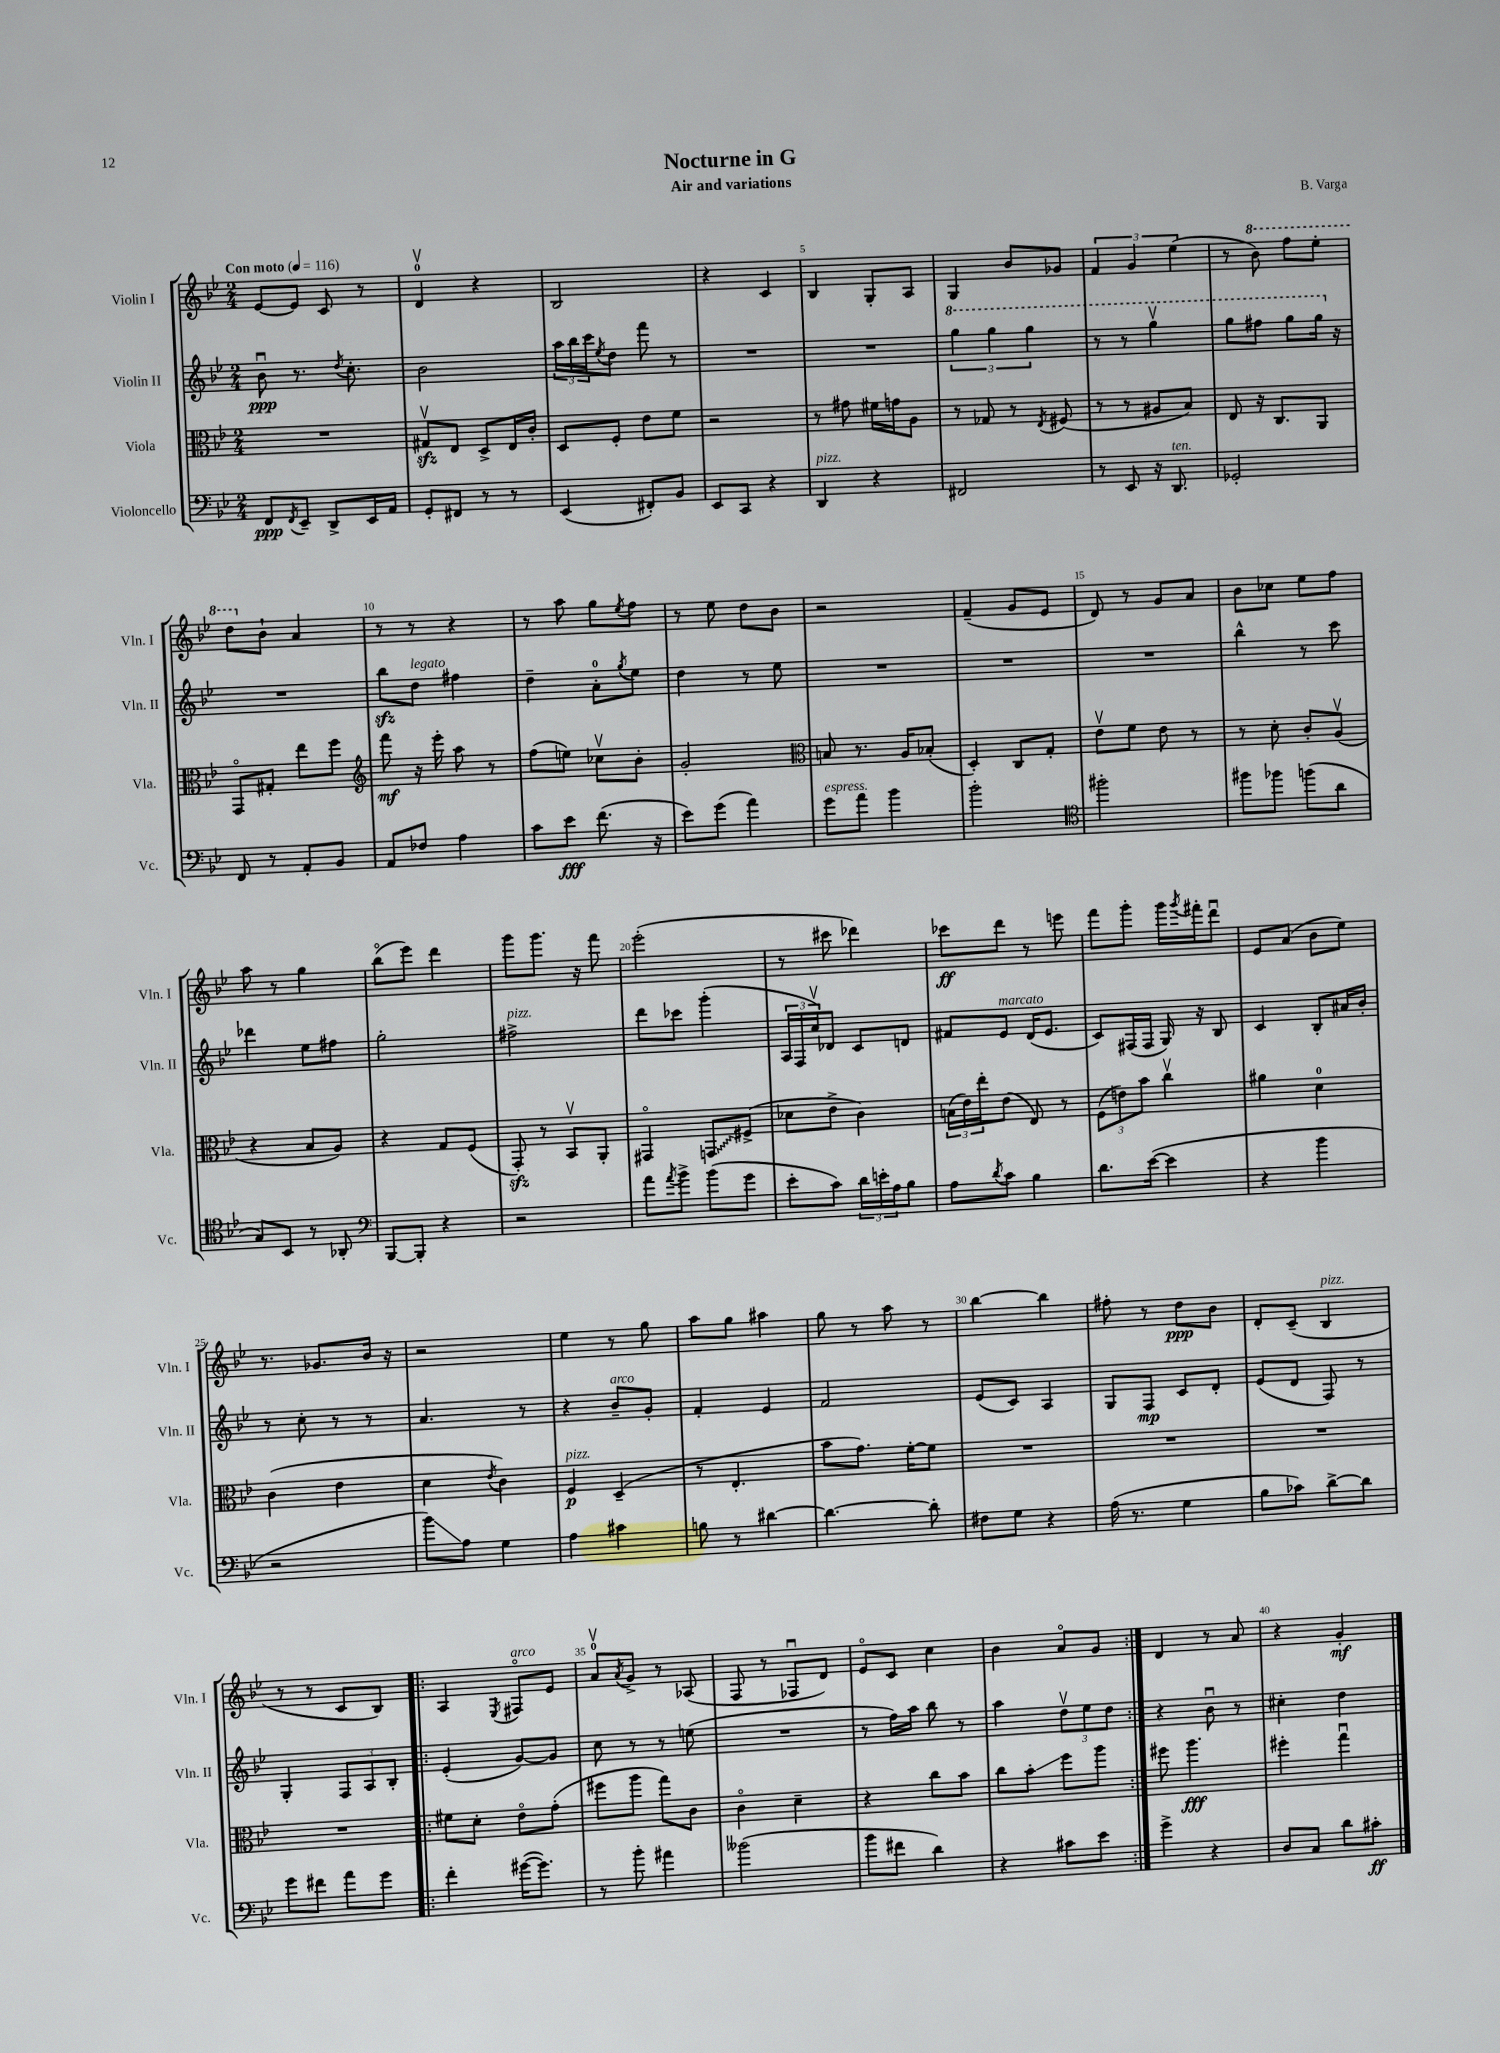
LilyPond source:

\header { title = "Nocturne in G" composer = "B. Varga" subtitle = "Air and variations" }
<<
\new StaffGroup <<
\new Staff = "s0" \with { instrumentName = "Violin I" shortInstrumentName = "Vln. I" } {
    \clef treble \key bes \major \numericTimeSignature \time 2/4 \tempo "Con moto" 4 = 116
    ees'8~ ees'8 c'8 r8 |
    d'4-0\upbow r4 |
    bes2 |
    r4 c'4 |
    bes4 g8-. a8 |
    g4 bes'8 ges'8 |
    \tuplet 3/2 { f'4 g'4 ees''4( } |
    r8 \ottava #1 bes''8) f'''8 ees'''8-. |
    d'''8 \ottava #0 bes'8-! a'4 |
    r8 r8 r4 |
    r8 a''8 g''8 \acciaccatura { ees''8 } f''8 |
    r8 ees''8 d''8 bes'8 |
    r2 |
    f'4--( g'8 ees'8 |
    d'8) r8 g'8 a'8 |
    bes'8 ces''8 ees''8 f''8 |
    a''8 r8 g''4 |
    bes''8\flageolet( ees'''8) d'''4 |
    g'''8 g'''8. r16 f'''8 |
    ees'''2-.( |
    r8 cis'''8 des'''4) |
    ces'''8\ff d'''8 r8 e'''8 |
    f'''8 g'''8-. g'''16 \acciaccatura { g'''8 } fis'''16-. d'''8\downbow |
    ees'8 a'8( bes'8 ees''8) |
    r8. ges'8. bes'16 r16 |
    r2 |
    ees''4 r8 g''8 |
    a''8 g''8 ais''4 |
    g''8 r8 a''8 r8 |
    bes''4~ bes''4 |
    fis''8-. r8 d''8\ppp bes'8 |
    d'8-. c'8--( bes4^\markup { \italic "pizz." } |
    r8 r8 c'8 bes8) |
    \repeat volta 2 { a4 \acciaccatura { ees8 } fis8\flageolet^\markup { \italic "arco" } ees'8 |
    a'8-0\upbow \acciaccatura { a'8 } g'8-> r8 aes8( |
    f8 r8 fes8\downbow d'8) |
    ees'8\flageolet c'8 c''4 |
    bes'4 a'8\flageolet g'8 | }
    d'4 r8 a'8 |
    r4 g'4-.\mf \bar "|." |
}
\new Staff = "s1" \with { instrumentName = "Violin II" shortInstrumentName = "Vln. II" } {
    \clef treble \key bes \major \numericTimeSignature \time 2/4
    bes'8\downbow\ppp r8. \acciaccatura { d''8 } c''8.-. |
    bes'2 |
    \tuplet 3/2 { a''16 bes''16 c'''16 } \acciaccatura { ees''8 } d''8 f'''8 r8 |
    R2 |
    R2 |
    \tuplet 3/2 { \ottava #1 g'''4 g'''4 g'''4 } |
    r8 r8 g'''4\upbow |
    g'''8 fis'''8 g'''8 g'''16 \ottava #0 r16 |
    R2 |
    bes''8\sfz d''8^\markup { \italic "legato" } fis''4 |
    d''4-- a'8-0-. \acciaccatura { g''8 } ees''8 |
    d''4 r8 ees''8 |
    R2 |
    R2 |
    R2 |
    bes''4-^ r8 c'''8 |
    des'''4 ees''8 fis''8 |
    g''2-. |
    fis''2->^\markup { \italic "pizz." } |
    d'''8 ces'''8 g'''4-.( |
    \tuplet 3/2 { a16 f16 c''16\upbow) } des'8 c'8 d'8 |
    fis'8 ees'8^\markup { \italic "marcato" } d'16( ees'8. |
    c'8) fis16( fis16 g16) r16 bes8 |
    c'4 bes8-. ais'16 bes'16-. |
    r8 c''8-. r8 r8 |
    a'4. r8 |
    r4 bes'8--^\markup { \italic "arco" } g'8-. |
    f'4-. ees'4 |
    f'2 |
    ees'8( c'8) a4 |
    g8 f8\mp c'8 d'8-. |
    ees'8( d'8 f8) r8 |
    g4-. \tuplet 3/2 { f8 a8 bes8-. } |
    \repeat volta 2 { ees'4-.( g'8~) g'8 |
    c''8 r8 r8 e''8( |
    R2 |
    r8 f''16) a''16 bes''8 r8 |
    a''4 \tuplet 3/2 { d''8\upbow ees''8 d''8 } | }
    r4 bes'8\downbow r8 |
    cis''4-. d''4 \bar "|." |
}
\new Staff = "s2" \with { instrumentName = "Viola" shortInstrumentName = "Vla." } {
    \clef alto \key bes \major \numericTimeSignature \time 2/4
    R2 |
    gis8\upbow\sfz ees8 d8-> ees16 c'16-. |
    d8 f8-. ees'8 f'8 |
    r2 |
    r8 gis'8 fis'16 g'16 a8 |
    r8 ges8 r8 \acciaccatura { ees8 } fis8( |
    r8 r8 ais8 bes8) |
    ees8 r16 c8. a,8 |
    g,8\flageolet gis8-. ees''8 f''8 |
    \clef treble f'''8\mf r16 ees'''16-. a''8 r8 |
    f''8( e''8) ces''8\upbow bes'8-. |
    g'2-. |
    \clef alto b8 r8. a16 bes8-.( |
    d4-.) c8 g8-. |
    ees'8\upbow f'8 ees'8 r8 |
    r8 d'8-. c'8-. a8\upbow( |
    r4 bes8 a8) |
    r4 g8 f8( |
    g,8-.\sfz) r8 bes,8\upbow a,8-. |
    gis,4\flageolet \once \override Glissando.style = #'zigzag g,8\glissando fis8->( |
    des'8 ees'8-> c'4) |
    \tuplet 3/2 { b16( ees'16) ees''16-. } ees'8( ees8) r8 |
    \tuplet 3/2 { f8( e'8) bes'8 } c''4\upbow |
    ais'4 d'4-0 |
    c'4( ees'4 |
    d'4 \acciaccatura { ees'8 } c'4) |
    f4\p^\markup { \italic "pizz." } d4--( |
    r8 ees4.-. |
    bes'8 g'8.) f'16~-. f'8 |
    R2 |
    R2 |
    R2 |
    R2 |
    \repeat volta 2 { fis'8 d'8-. ees'8\flageolet g'8-.( |
    fis''8 a''8 g''8) c'8 |
    c'4\flageolet d'4-- |
    r4 c''8 bes'8 |
    c''8 bes'8-.\glissando f''8 a''8 | }
    fis''8 a''4.\fff |
    fis''4-. g''4\downbow \bar "|." |
}
\new Staff = "s3" \with { instrumentName = "Violoncello" shortInstrumentName = "Vc." } {
    \clef bass \key bes \major \numericTimeSignature \time 2/4
    f,8\ppp \acciaccatura { f,8 } ees,8-- d,8-> ees,16 a,16 |
    g,8-. fis,8 r8 r8 |
    ees,4( fis,8-.) bes,8 |
    ees,8 c,8 r4 |
    d,4^\markup { \italic "pizz." } r4 |
    fis,2 |
    r8 ees,8 r16 d,8.^\markup { \italic "ten." } |
    ges,2-. |
    f,8 r8 a,8-. bes,8 |
    a,8 fes8 a4 |
    c'8 ees'8\fff f'8.( r16 |
    ees'8) g'8( a'4) |
    g'8^\markup { \italic "espress." } a'8 bes'4 |
    bes'2-. |
    \clef tenor fis''2-. |
    fis''8 fes''8 f''8( a'8 |
    g8) bes,8 r8 aes,8-. |
    \clef bass bes,,8~ bes,,8-. r4 |
    r2 |
    a'8 \acciaccatura { a'8 } bes'8-> bes'8( g'8 |
    ees'8-. c'8) \tuplet 3/2 { d'16 e'16-. a16 } bes8 |
    a8 \acciaccatura { d'8 } c'8 bes4 |
    d'8. ees'16~( ees'4 |
    r4 bes'4 |
    r2 |
    bes'8\glissando) a8 g4 |
    a4 cis'4 |
    b8 r8 dis'4~ |
    dis'4.~ dis'8-. |
    fis8 g8 r4 |
    a16( r8. g4 |
    bes8 ces'8) d'8~-> d'8 |
    g'8 fis'8 a'8 g'8 |
    \repeat volta 2 { f'4-. gis'16~( gis'8.) |
    r8 bes'8-. ais'4 |
    beses'2( |
    bes'8 fis'8 d'4) |
    r4 cis'8 ees'8 | }
    g'4-> r4 |
    d8 c8 d'8 cis'8-.\ff \bar "|." |
}
>>
>>
\layout { \context { \Score \override BarNumber.break-visibility = ##(#f #t #t) barNumberVisibility = #(every-nth-bar-number-visible 5) } }
